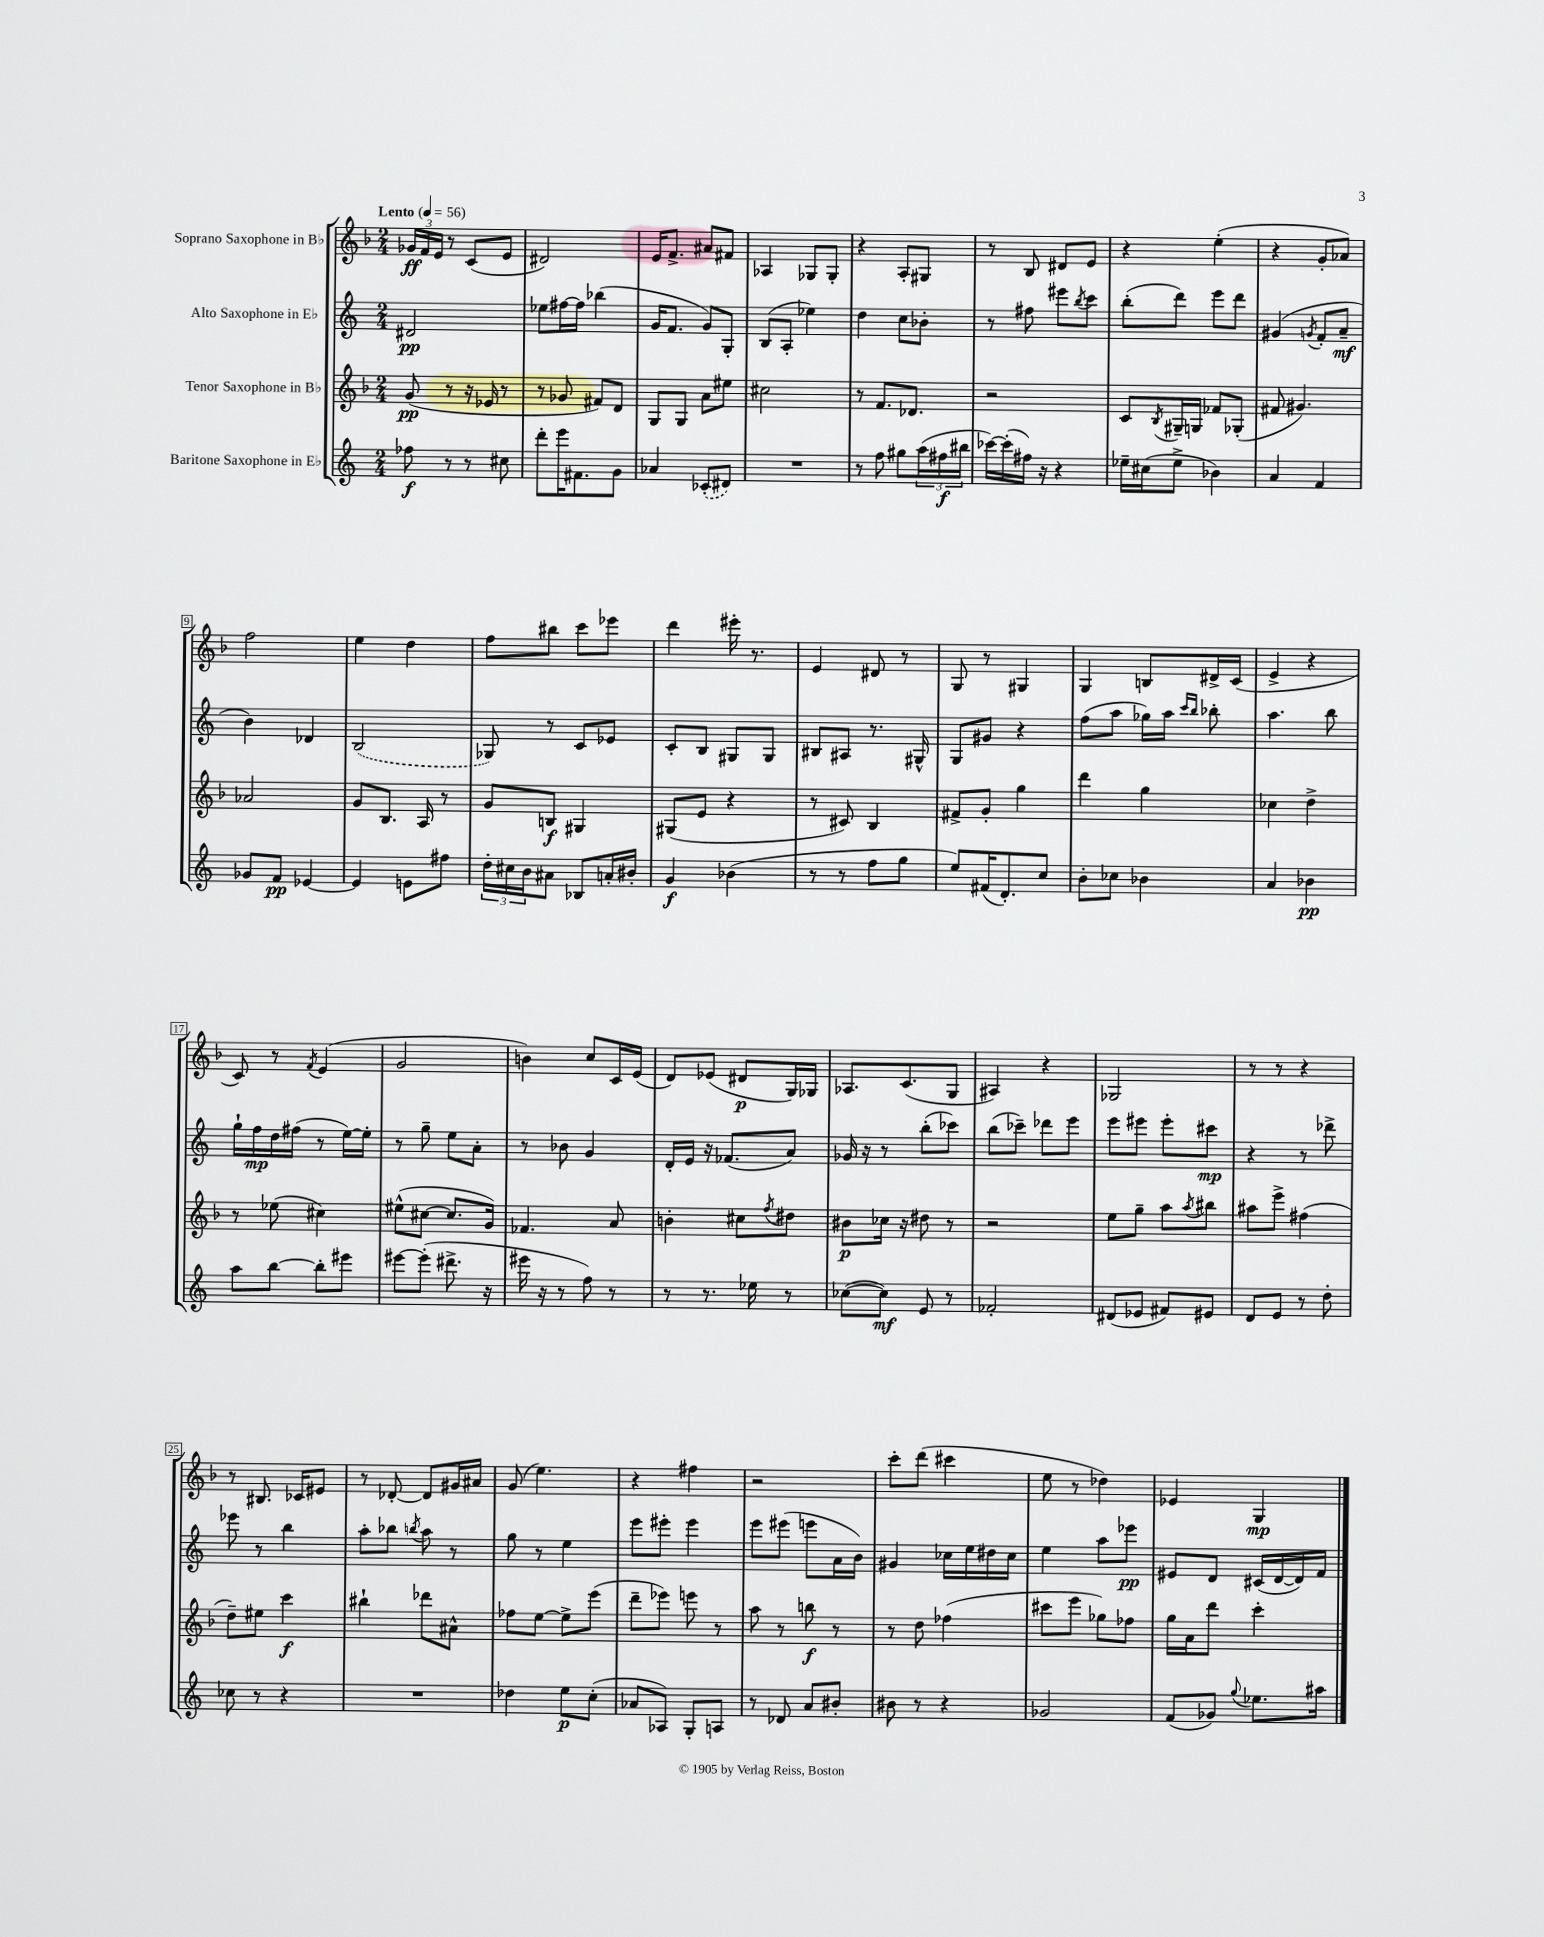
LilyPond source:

<<
\new StaffGroup <<
\new Staff = "s0" \with { instrumentName = "Soprano Saxophone in Bb" } {
    \clef treble \key f \major \numericTimeSignature \time 2/4 \tempo "Lento" 4 = 56
    \tuplet 3/2 { ges'16\ff f'16 e'16 } r8 c'8( e'8 |
    dis'2) |
    e'16 f'8.-> ais'8 fis'8 |
    aes4 ges8 ges8-. |
    r4 a8-. gis8 |
    r8 bes8 dis'8 e'8 |
    r4 e''4-.( |
    r4 g'8-. aes'8) |
    f''2 |
    e''4 d''4 |
    f''8 bis''8 c'''8 ees'''8 |
    d'''4 eis'''16-. r8. |
    e'4 dis'8 r8 |
    g8 r8 gis4 |
    g4 b8 dis'16-> c'16( |
    e'4-> r4 |
    c'8) r8 \acciaccatura { f'8 } e'4( |
    g'2 |
    b'4) c''8 c'16 e'16( |
    d'8) ees'8( dis'8\p g16) ges16 |
    aes8. c'8.( g8 |
    ais4) r4 |
    ges2 |
    r8 r8 r4 |
    r8 bis8. ces'16 eis'8 |
    r8 des'8~-. des'8 gis'16 ais'16 |
    g'8( e''4.) |
    r4 fis''4 |
    r2 |
    c'''8-. d'''8( cis'''4 |
    e''8 r8 des''4) |
    ees'4 g4\mp \bar "|." |
}
\new Staff = "s1" \with { instrumentName = "Alto Saxophone in Eb" } {
    \clef treble \key c \major \numericTimeSignature \time 2/4
    dis'2\pp |
    ees''8 fis''16~ fis''16 bes''4( |
    g'16 f'8. g'8) g8-. |
    b8( a8-. ees''4) |
    d''4 c''8 bes'8-. |
    r8 fis''8 eis'''8 \acciaccatura { b''8 } c'''8 |
    b''8-.( d'''8) e'''8 d'''8 |
    gis'4( \acciaccatura { g'8 } f'8-. a'8--\mf |
    b'4) des'4 |
    \once \slurDashed b2( |
    ges8) r8 c'8 ees'8 |
    c'8-. b8 gis8 gis8 |
    bis8 ais8 r8. gis16-^ |
    g8 gis'8 r4 |
    f''8( a''8 ges''16) a''16 \grace { c'''16 b''16 } bes''8-. |
    a''4. b''8 |
    g''16-! f''16\mp d''16 fis''16( r8 e''16~) e''16-. |
    r8 g''8-- e''8 a'8-. |
    r8 bes'8 g'4 |
    d'16-. e'16 r16 fes'8.( a'8) |
    ges'16 r16 r8 b''8-.( ces'''8) |
    b''8( ces'''8--) des'''8 e'''8 |
    e'''8 eis'''8 eis'''8-. cis'''8\mp |
    r4 r8 des'''8-> |
    ees'''8 r8 b''4 |
    a''8-. bes''8 \acciaccatura { b''8 } a''8 r8 |
    g''8 r8 e''4 |
    e'''8 eis'''8-. eis'''4 |
    e'''8 eis'''8( e'''8 a'16 b'16) |
    gis'4 ces''16 e''16 dis''16 ces''16 |
    e''4 a''8 ees'''8\pp |
    eis'8 d'8 cis'16( d'16~ d'16) f'16 \bar "|." |
}
\new Staff = "s2" \with { instrumentName = "Tenor Saxophone in Bb" } {
    \clef treble \key f \major \numericTimeSignature \time 2/4
    g'8\pp( r8 r16 ees'16 r8 |
    r8 ges'8 fis'8) d'8 |
    g8 g8 a'8 eis''8 |
    cis''2 |
    r8 f'8. des'8. |
    r2 |
    c'8 \acciaccatura { bes8 } gis16-- g16 fes'8 ges8-.( |
    fis'8 gis'4.) |
    aes'2 |
    g'8 bes8. a16 r8 |
    g'8 b8\f gis4 |
    gis8( e'8 r4 |
    r8 cis'8) bes4 |
    fis'8-> g'8-. g''4 |
    d'''4 g''4 |
    ces''4 d''4-> |
    r8 ees''8( cis''4) |
    eis''8-^( cis''8~ cis''8. g'16) |
    fes'4. a'8 |
    b'4-. cis''8 \acciaccatura { f''8 } dis''8 |
    bis'8\p ces''16 r16 dis''8 r8 |
    r2 |
    e''8 g''8-- a''8 \acciaccatura { a''8 } bis''8 |
    ais''8 e'''8-> fis''4( |
    d''8--) eis''8 c'''4\f |
    bis''4-! des'''8 ais'8-^ |
    fes''8 e''8~ e''8-> e'''8( |
    d'''8-- ees'''8) e'''8 r8 |
    a''8 r8 b''8\f r8 |
    r8 d''8 fes''4( |
    cis'''8 e'''8 ges''8) fes''8 |
    g''16 a'16 d'''8 c'''4-. \bar "|." |
}
\new Staff = "s3" \with { instrumentName = "Baritone Saxophone in Eb" } {
    \clef treble \key c \major \numericTimeSignature \time 2/4
    fes''8\f r8 r8 cis''8 |
    d'''8-. e'''16 fis'8. g'8 |
    aes'4 \once \slurDashed ces'8-.( dis'8) |
    R2 |
    r8 f''8 gis''8 \tuplet 3/2 { a''16( fis''16\f bis''16 } |
    ces'''16~) ces'''16-.( fis''16) r16 r4 |
    ees''16-- cis''16( ees''8-> bes'4) |
    a'4 f'4 |
    ges'8 f'8\pp ees'4~ |
    ees'4 e'8 fis''8 |
    \tuplet 3/2 { d''16-. cis''16 b'16 } ais'8 bes8 a'16-. bis'16-. |
    g'4\f bes'4( |
    r8 r8 f''8 g''8 |
    e''8) fis'16( d'8.-.) c''8 |
    b'8-. ces''8 bes'4 |
    a'4 bes'4\pp |
    a''8 b''8~ b''8-. eis'''8 |
    eis'''8~ eis'''8-.( dis'''8.-> r16 |
    eis'''16 r16 r8 f''8) r8 |
    r8 r8. ees''16 r8 |
    ces''8~( ces''8\mf) e'8 r8 |
    fes'2-. |
    dis'8( ees'8 fis'8) eis'8 |
    d'8 e'8 r8 d''8-. |
    ces''8 r8 r4 |
    R2 |
    des''4 e''8\p c''8-.( |
    aes'8 aes8) g8-. a8 |
    r8 des'8 a'8 bis'8-. |
    bis'8 r8 r4 |
    ges'2 |
    f'8( ges'8) \appoggiatura { g''8 } ees''8. ais''16 \bar "|." |
}
>>
>>
\layout { \context { \Score \override BarNumber.stencil = #(make-stencil-boxer 0.1 0.3 ly:text-interface::print) } }
